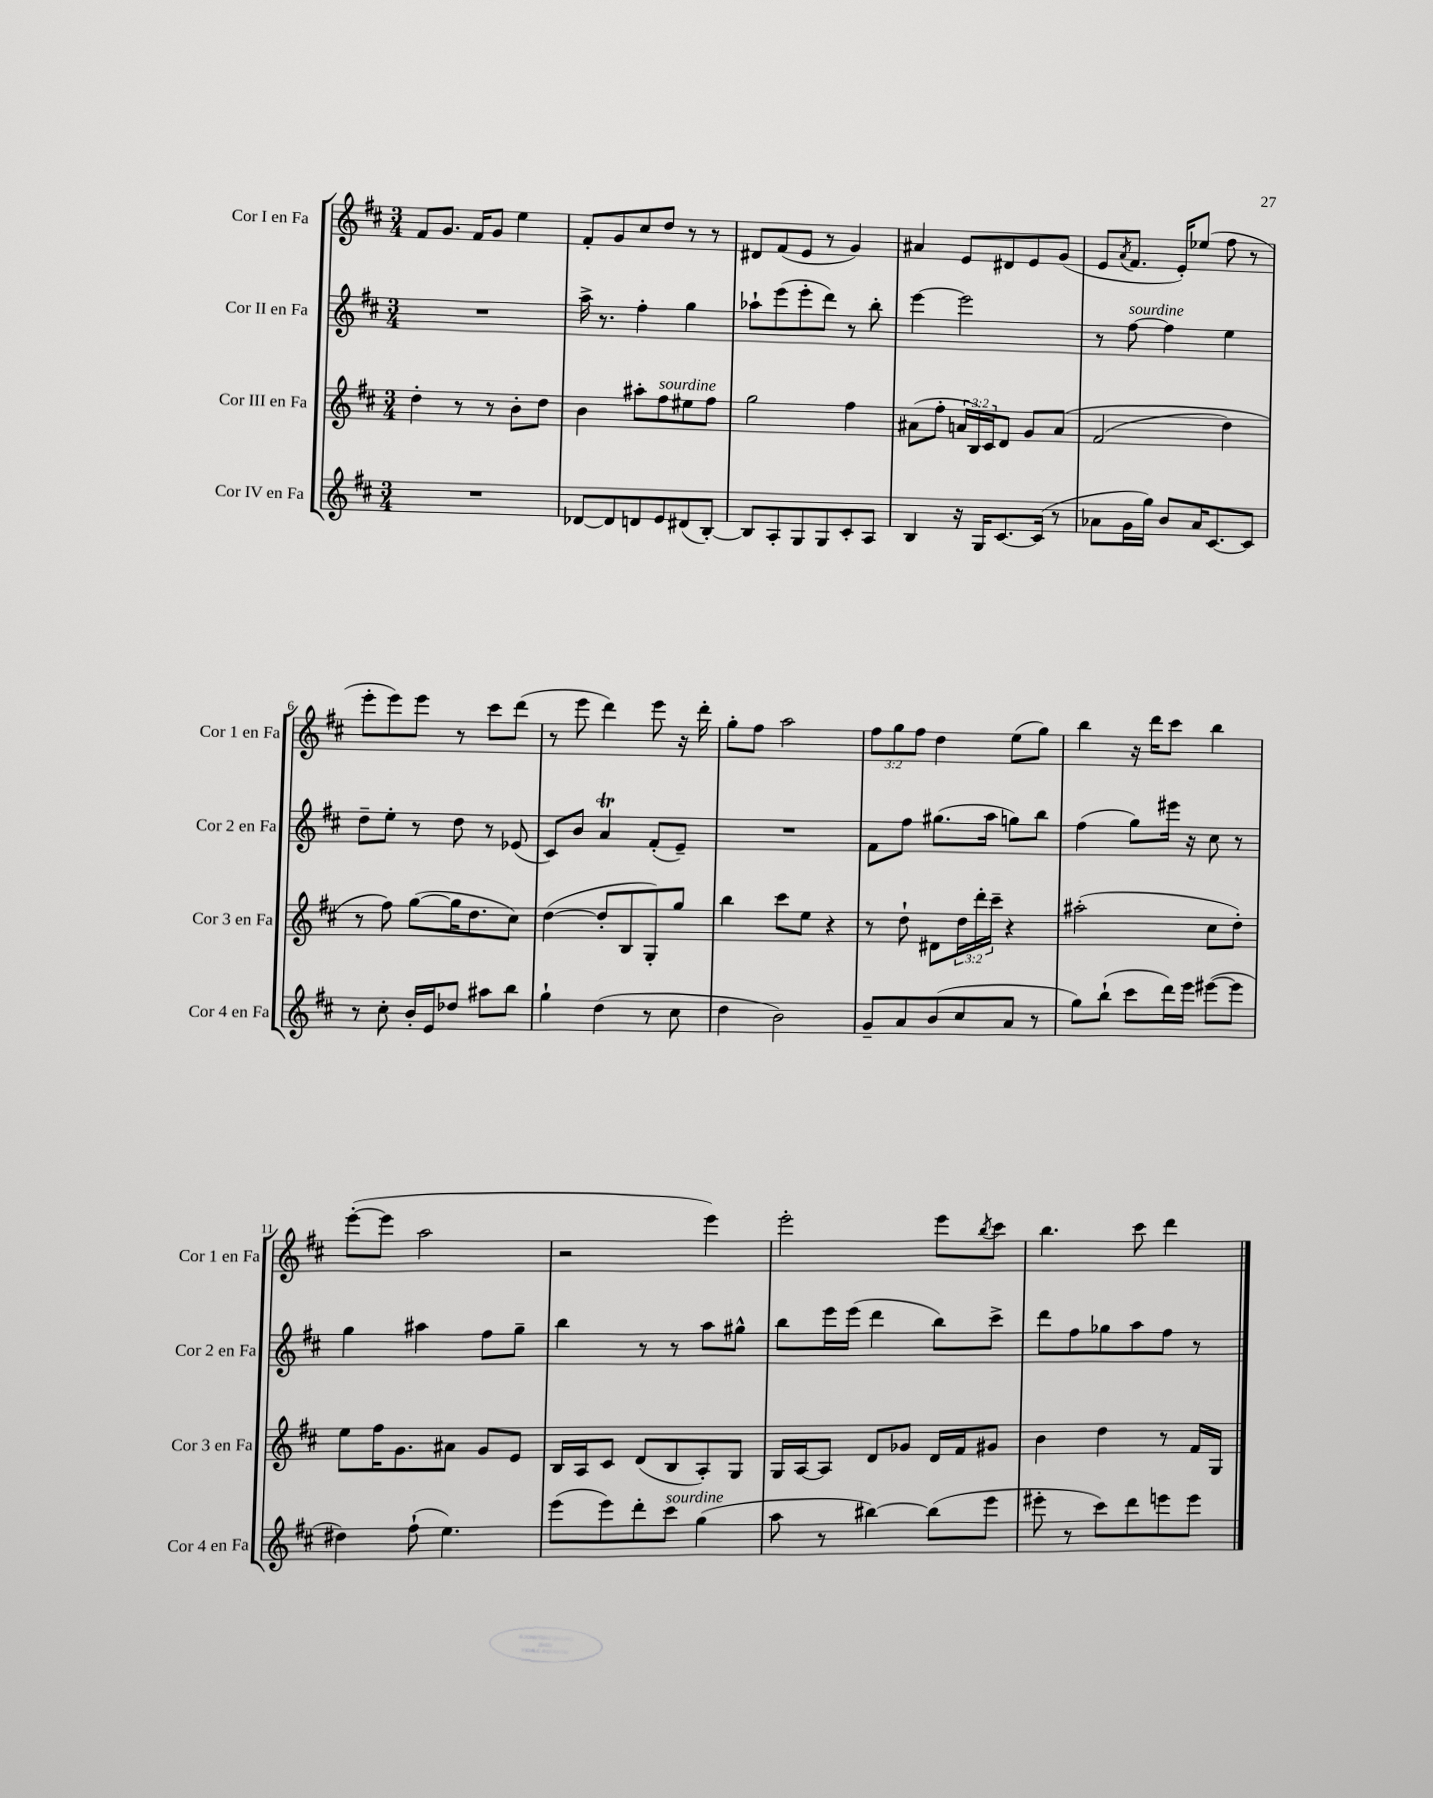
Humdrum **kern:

**kern	**kern	**kern	**kern
*part4	*part3	*part2	*part1
*staff4	*staff3	*staff2	*staff1
*I"Cor IV en Fa	*I"Cor III en Fa	*I"Cor II en Fa	*I"Cor I en Fa
*I'Cor 4 en Fa	*I'Cor 3 en Fa	*I'Cor 2 en Fa	*I'Cor 1 en Fa
*clefG2	*clefG2	*clefG2	*clefG2
*k[f#c#]	*k[f#c#]	*k[f#c#]	*k[f#c#]
*M3/4	*M3/4	*M3/4	*M3/4
=1	=1	=1	=1
2.r	4dd'\	2.r	8f#/L
.	.	.	8.g/J
.	8r	.	.
.	.	.	16f#/KL
.	8r	.	8g/J
.	8b'\L	.	4ee\
.	8dd\J	.	.
=2	=2	=2	=2
[8d-X/L	4b\	16aa^\	8f#'/L
.	.	8.r	.
8d-/]	.	.	8g/
8dn/	8aa#X'\L	4ff#'\	8cc#/
!	!LO:TX:a:i:t=sourdine	!	!
8e/	8ff#\	.	8dd/J
(8d#X/	8ee#X\	4gg\	8r
[8B'/J)	8ff#\J	.	8r
=3	=3	=3	=3
8B/L]	2gg\	8aa-X`\L	8d#X/L
8A'/	.	(8eee\	(8f#/
8G/	.	8eee'\	8e/J
8G/	.	8ddd\J)	8r
8c#'/	4ff#\	8r	4g/)
8A/J	.	8bb'\	.
=4	=4	=4	=4
4B/	(8a#X\L	[4eee\	4a#X/
.	8ff#'\J	.	.
16r	24an/LL	2eee\]	8e/L
.	24B/)	.	.
16G/KL	.	.	.
.	24c#/J	.	.
[8.c#/	8d/J	.	8d#X/
.	8g/L	.	8e/
(16c#/Jk]	.	.	.
8r	(8a/J	.	(8g/J
=5	=5	=5	=5
8a-X\L	(2f#/	8r	8e/L
.	.	.	8qa/
!	!	!LO:TX:a:i:t=sourdine	!
16g\L	.	[8ff#\	8.f#/J
16gg\JJ)	.	.	.
8b/L	.	4ff#\]	.
.	.	.	16e'/KL)
16a-/K	.	.	(8ee-X/J
[8.c#/	.	.	.
.	4dd\)	4ee\	8ff#\
8c#/J]	.	.	8r
!!LO:LB:g=z
=6	=6	=6	=6
8r	8r	8dd~\L	8eee'\L
8cc#'\	8ff#\)	8ee'\J	8eee\)
16b'/LL	([8gg\L	8r	8eee\J
16e/J	.	.	.
8dd-X/J	16gg\K]	8dd\	8r
.	8.dd\	.	.
8aa#X\L	.	8r	8ccc#\L
8bb\J	8cc#\J)	(8e-X/	(8ddd\J
=7	=7	=7	=7
4gg`\	([4dd\	8c#/L)	8r
.	.	8b/J	8eee\
(4dd\	8dd'/L]	4aT/	4ddd\)
.	8B/	.	.
8r	8G'/)	(8f#'/L	8eee\
8cc#\	8gg/J	8e~/J)	16r
.	.	.	16ddd'\
=8	=8	=8	=8
4dd\	4bb\	2.r	8gg'\L
.	.	.	8ff#\J
2b\)	8ccc#\L	.	2aa\
.	8ee\J	.	.
.	4r	.	.
=9	=9	=9	=9
8g~/L	8r	8f#\L	12ff#\L
.	.	.	12gg\
8a/	8dd`\	8ff#\J	.
.	.	.	12ff#\J
(8b/	8d#X\L	(8.gg#X\L	4dd\
8cc#/	24dd\L	.	.
.	24ddd'\	.	.
.	.	16aa\Jk	.
.	24ccc#~\JJ	.	.
8a/J	4r	8ggn\L)	(8ee\L
8r	.	8bb\J	8gg\J)
=10	=10	=10	=10
8gg\L)	(2aa#X'\	(4ff#\	4bb\
(8bb`\J	.	.	.
8ccc#\L	.	8gg\L)	16r
.	.	.	16ddd\KL
16ddd\L)	.	16eee#X\Jk	8ccc#\J
16eee\JJ	.	16r	.
([8eee#X\L	8cc#\L	8cc#\	4bb\
8eee#\J]	8dd'\J)	8r	.
!!LO:LB:g=z
=11	=11	=11	=11
4dd#X\)	8ee\L	4gg\	([8eee'\L
.	16ff#\K	.	8eee\J]
.	8.g\	.	.
(8ff#`\	.	4aa#X\	2aa\
4.ee\)	8a#X\J	.	.
.	8g/L	8ff#\L	.
.	8e/J	8gg~\J	.
=12	=12	=12	=12
(8eee\L	16B/LL	4bb\	2r
.	16A/J	.	.
8eee\)	8c#/J	.	.
8ddd'\	(8d/L	8r	.
!LO:TX:a:i:t=sourdine	!	!	!
8ccc#\J	8B/	8r	.
(4gg\	8A'/)	8aa\L	4eee\)
.	8G/J	8gg#X^^\J	.
=13	=13	=13	=13
8aa\	16G/LL	8bb\L	2eee'\
.	[16A/J	.	.
8r	8A/J]	16eee\L	.
.	.	(16eee\JJ	.
[4bb#X\)	8d/L	4ddd\	.
.	8g-X/J	.	.
(8bb#\L]	16d/LL	8bb\L)	8eee\L
.	16f#/J	.	.
.	.	.	8qbb/
8eee\J	8g#X/J	8ccc#^\J	8ccc#\J
=14	=14	=14	=14
8eee#X'\	4b\	8ddd\L	4.bb\
8r	.	8ff#\	.
8ccc#\L)	4dd\	8gg-X\	.
8ddd\	.	8aa\	8ccc#\
8eeen\	8r	8ff#\J	4ddd\
8eee\J	16f#/LL	8r	.
.	16G/JJ	.	.
==	==	==	==
*-	*-	*-	*-
